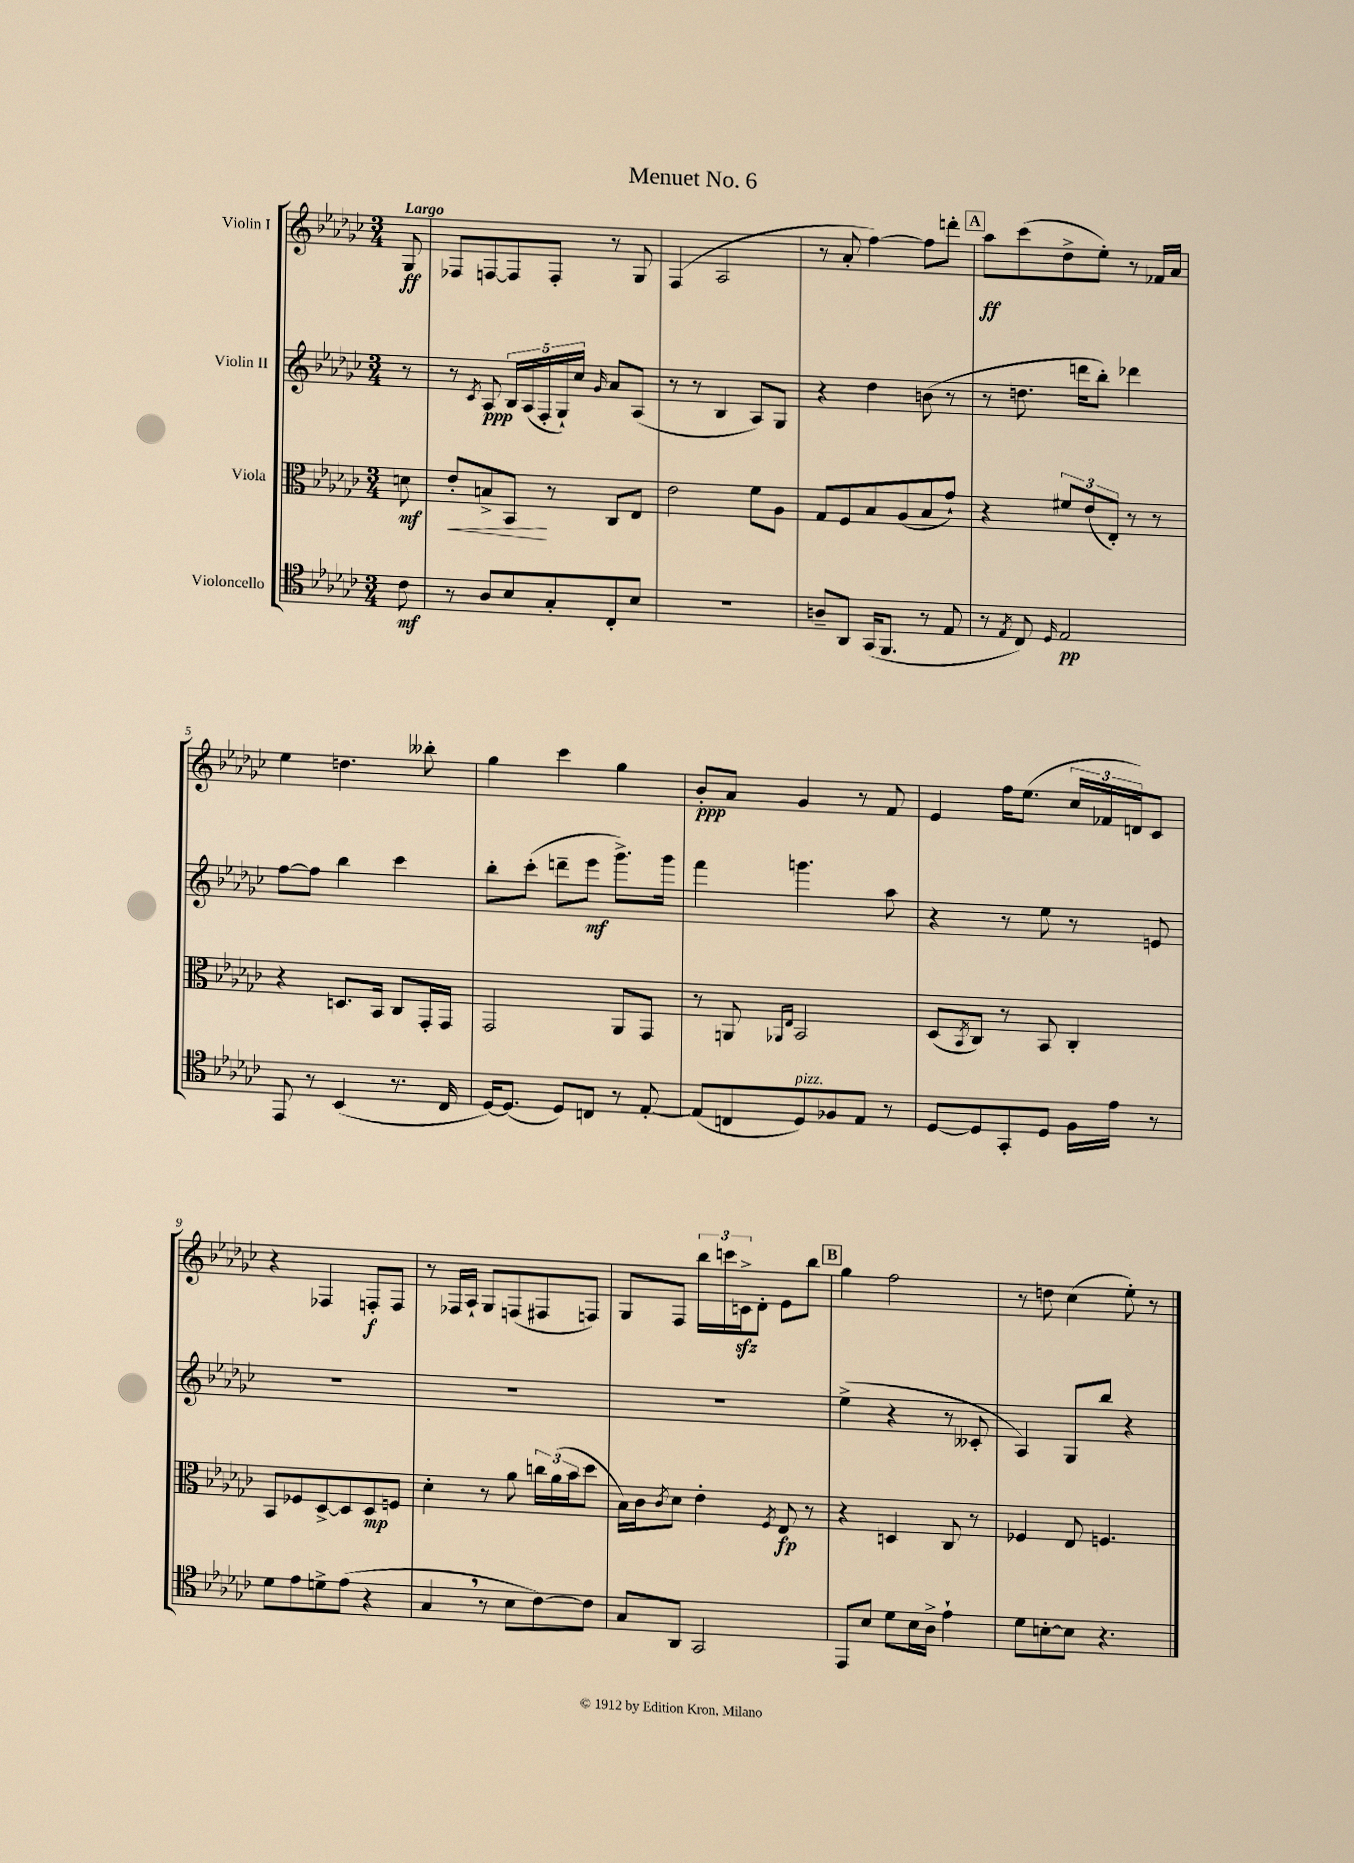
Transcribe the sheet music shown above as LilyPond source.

\header { title = "Menuet No. 6" }
<<
\new StaffGroup <<
\new Staff = "s0" \with { instrumentName = "Violin I" } {
    \clef treble \key ges \major \numericTimeSignature \time 3/4 \partial 8 \tempo "Largo"
    ges8\ff |
    fes8 f8~ f8 f8-. r8 ges8 |
    f4( aes2 |
    r8 aes'8-. f''4~) f''8 d'''8-. |
    \mark \markup { \box "A" } aes''8\ff ces'''8( des''8-> ees''8-.) r8 fes'16 aes'16 |
    ees''4 d''4. beses''8-. |
    ges''4 ces'''4 ges''4 |
    bes'8-.\ppp aes'8 ges'4 r8 f'8 |
    ees'4 f''16 ees''8.( \tuplet 3/2 { ces''16 fes'16 d'16) } ces'8 |
    r4 fes4 f8-.\f f8 |
    r8 fes16 aes16-! ges8 f8( fis8 f8) |
    ges8 f8 \tuplet 3/2 { bes''16 c'''16 c'16->\sfz } des'8-. ees'8 bes''8 |
    \mark \markup { \box "B" } ges''4 f''2 |
    r8 d''8 ces''4( ees''8-.) r8 \bar "|." |
}
\new Staff = "s1" \with { instrumentName = "Violin II" } {
    \clef treble \key ges \major \numericTimeSignature \time 3/4 \partial 8
    r8 |
    r8 \acciaccatura { ces'8 } aes8\ppp \tuplet 5/4 { bes16 aes16( f16-. ges16-!) ces''16 } \grace { ges'16 } aes'8 aes8( |
    r8 r8 bes4 aes8) ges8 |
    r4 des''4 b'8( r8 |
    \mark \markup { \box "A" } r8 d''8. d'''16 bes''8-.) des'''4 |
    f''8~ f''8 bes''4 ces'''4 |
    bes''8-. ces'''8-.( d'''8-- ees'''8\mf ges'''8.->) ges'''16 |
    f'''4 g'''4. aes''8 |
    r4 r8 ees''8 r8 e'8 |
    R2. |
    R2. |
    R2. |
    \mark \markup { \box "B" } ees''4->( r4 r8 ceses'8-. |
    aes4) ges8 bes''8 r4 \bar "|." |
}
\new Staff = "s2" \with { instrumentName = "Viola" } {
    \clef alto \key ges \major \numericTimeSignature \time 3/4 \partial 8
    d'8\mf |
    ees'8-.\< b8-> bes,8\! r8 ces8 ees8 |
    ees'2 f'8 aes8 |
    ges8 f8 bes8 aes8( bes8 ges'8-!) |
    \mark \markup { \box "A" } r4 \tuplet 3/2 { fis'8 ees'8( ees8-.) } r8 r8 |
    r4 d8. bes,16 ces8 ges,16-. ges,16 |
    ges,2 aes,8 ges,8 |
    r8 a,8 \grace { aes,16 ees16 } bes,2 |
    des8( \acciaccatura { bes,8 } ces8) r8 bes,8 ces4-. |
    bes,8 fes8 des8~-> des8 des8\mp f8 |
    des'4-. r8 aes'8 \tuplet 3/2 { c''16 aes'16( bes'16 } des''8 |
    bes16) ces'16 \acciaccatura { ces'8 } des'8 ees'4-. \acciaccatura { f8 } ees8\fp r8 |
    \mark \markup { \box "B" } r4 d4 ces8 r8 |
    fes4 ees8 f4. \bar "|." |
}
\new Staff = "s3" \with { instrumentName = "Violoncello" } {
    \clef tenor \key ges \major \numericTimeSignature \time 3/4 \partial 8
    ces'8\mf |
    r8 aes8 bes8 ges8-. ces8-. bes8 |
    r2. |
    a8-- aes,8 ges,16( f,8. r8 ees8 |
    \mark \markup { \box "A" } r8 \acciaccatura { ees8 } ces8) \grace { des16 } ees2\pp |
    ees,8 r8 bes,4( r8. ces16 |
    des16~) des8.( des8) c8 r8 ees8~-. |
    ees8( c8 des8^\markup { \italic "pizz." }) fes8 ees8 r8 |
    des8~ des8 ges,8-. des8 f16 ees'16 r8 |
    des'8 ees'8 d'8-> ees'8( r4 |
    ges4 \breathe r8 bes8 ces'8~) ces'8 |
    ges8 aes,8 ges,2 |
    \mark \markup { \box "B" } ees,8 bes8 des'8 bes16 aes16-> ees'4-! |
    des'8 b8~-. b8 r4. \bar "|." |
}
>>
>>
